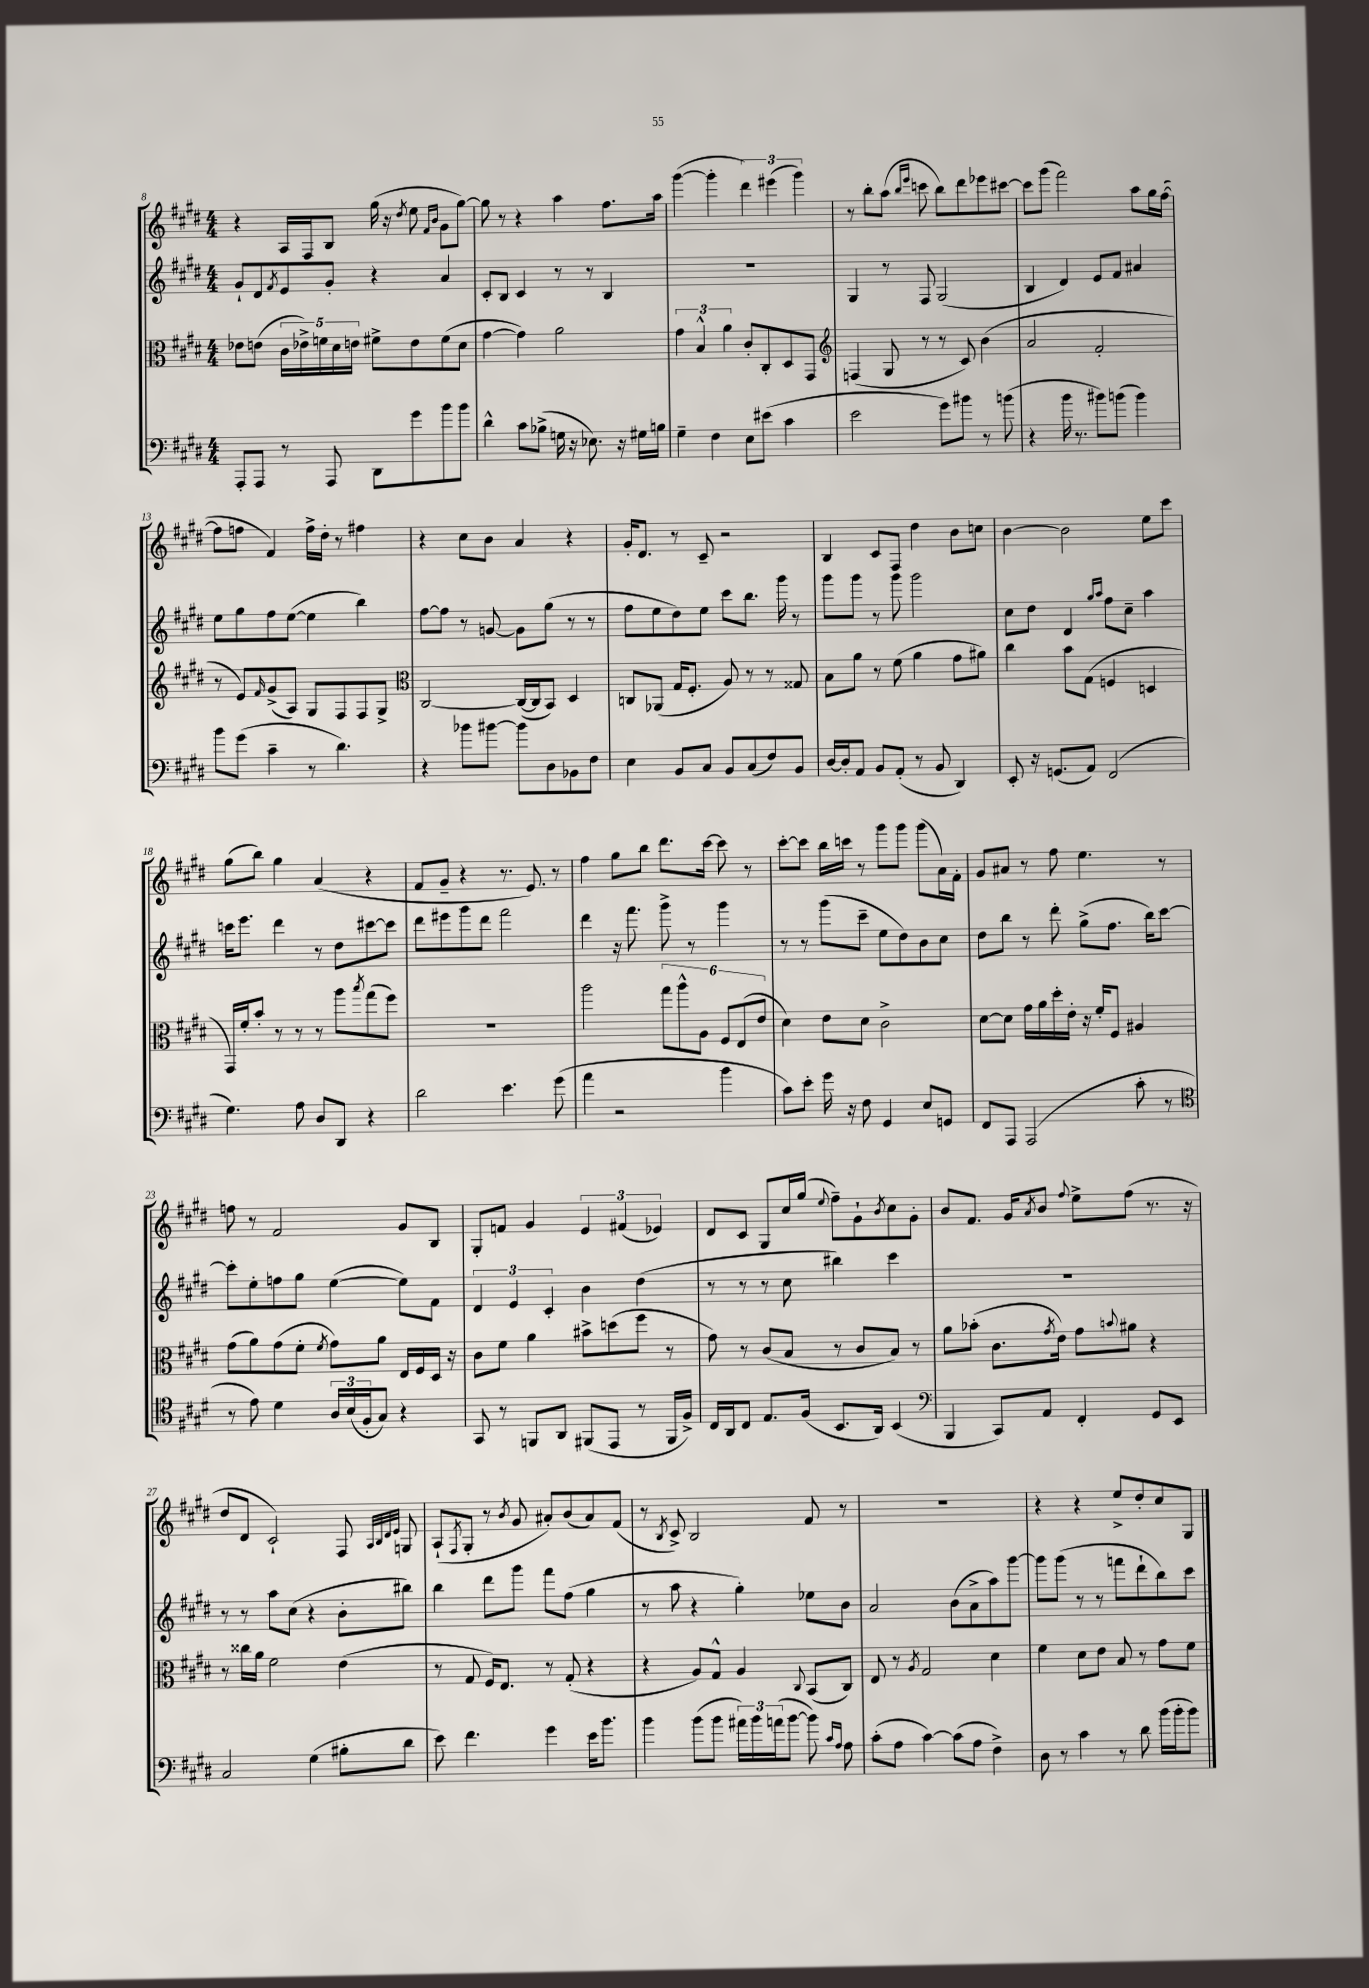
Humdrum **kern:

**kern	**kern	**kern	**kern
*staff4	*staff3	*staff2	*staff1
*clefF4	*clefC3	*clefG2	*clefG2
*k[f#c#g#d#]	*k[f#c#g#d#]	*k[f#c#g#d#]	*k[f#c#g#d#]
*M4/4	*M4/4	*M4/4	*M4/4
8AAA'	8e-	8g#`	4r
8AAA	(8e	8d#	.
.	.	8qf#	.
8r	20c#	8e	16A
.	20e-^)	.	.
.	.	.	16F#
.	20f	.	.
8AAA	.	8g#'	8B
.	20d#	.	.
.	20e	.	.
8DD#	8f#^	4r	(16gg#
.	.	.	16r
.	.	.	8qdd#
8g#	8e	.	8ee
.	.	.	16qqf#
.	.	.	16qqb
8b	(8f#	4a	8g#
8b	8d#	.	[8gg#)
=	=	=	=
4d#^^	[4g#	8c#'	8gg#]
.	.	8B	8r
8c#	4g#])	4c#	4r
(8B-^	.	.	.
16G	2a	8r	4aa
16r	.	.	.
8.E-)	.	8r	.
.	.	4B	8.ff#
16r	.	.	.
16G#	.	.	.
16B	.	.	16aa
=	=	=	=
4G#~	6g#	1r	([4ggg#
.	6B^^	.	.
4F#	.	.	4ggg#']
.	6a	.	.
8E	8c#'	.	6ddd#)
(8e#	8C#'	.	.
.	.	.	(6eee#
4c#	8D#	.	.
.	.	.	6ggg#)
.	8GG#	.	.
=	=	=	=
*	*clefG2	*	*
2e	(4F	4G#	8r
.	.	.	8bb'
.	8G#	8r	(8aa
.	.	.	16qqbb
.	.	.	16qqeee
.	8r	8F#	8ccc
8g#)	8r	(2G#	8bb)
8b#	8c#)	.	8ddd#
8r	(4b	.	8eee-
(8b	.	.	[8ccc#
=	=	=	=
4r	2a	4B	8ccc#]
.	.	.	(8ggg#
16b	.	4d#)	2fff#)
8.r	.	.	.
8b#)	2f#'	8e	.
(8b	.	8f#	.
4b)	.	4a#	8aa
.	.	.	16gg#
.	.	.	([16ff#
=	=	=	=
8b	8r	8ee	8ff#]
(8g#	8e)	8gg#	8ff
.	16qqf#	.	.
4c#~	(8g#^	8ff#	4f#)
.	8A)	([8ee	.
8r	8G#	4ee]	16ff^
.	.	.	16dd#'
4.d#)	8F#	.	8r
.	8F#	4bb)	4ff#
.	8G#^	.	.
=	=	=	=
*	*clefC3	*	*
4r	[2C#	[8ff#	4r
.	.	8ff#]	.
8b-	.	8r	8cc#
[8b#	.	[8g	8b
8b#]	(16C#_	8g]	4a
.	16C#]	.	.
8D#	8BB)	(8gg#	.
8BB-	4D#	8r	4r
8F#	.	8r	.
=	=	=	=
4E	8C	8ff#	16g#'
.	.	.	8.d#
.	(8AA-	8ee	.
8BB	16G#	8dd#)	8r
.	8.F#'	.	.
8C#	.	8ee	8c#~
8BB	8A)	8ccc#	2r
(8C#	8r	8.bb	.
8F#)	8r	.	.
.	.	16ggg#	.
8BB	8G##	8r	.
=	=	=	=
[16D#	8B	8ggg#	4B
16D#']	.	.	.
8AA	8a	8ggg#	.
8BB	8r	8r	8c#
(8AA'	(8f#	8ggg#	8F#
8r	4a	2ggg#	4dd#
8BB	.	.	.
4DD#)	8g#	.	8b
.	8a#)	.	8cc
=	=	=	=
8EE'	4cc#	8cc#	[4b
16r	.	8dd#	.
(8.GG	.	.	.
.	8b	4d#	2b]
8AA)	(8G#	.	.
.	.	16qqgg#	.
.	.	16qqaa	.
(2FF#	4F	8ff#	.
.	.	8cc#~	.
.	4D	4aa	8ee
.	.	.	8ccc#
=	=	=	=
4.G#)	16GG#)	16ccc	(8gg#
.	16f#'	8.eee	.
.	8b'	.	8bb)
.	8r	4ddd#	4gg#
8A	8r	.	.
8D#	8r	8r	(4a
8DD#	8aa	8dd#	.
.	8qbb	.	.
4r	(8gg#	[8ccc#	4r
.	8ff#)	8ccc#]	.
=	=	=	=
2d#	1r	8ddd#	8f#
.	.	8eee#	8g#~
.	.	8ggg#	4r
.	.	8ddd#	.
4.e	.	2fff#	8.r
.	.	.	8.e)
(8g#	.	.	8r
=	=	=	=
4a	2aa	4ddd#	4ff#
2r	.	16r	8gg#
.	.	8.fff#	.
.	.	.	8bb
.	12gg#	8ggg#^	8.ddd#
.	12aa^^	.	.
.	.	8r	.
.	12A	.	.
.	.	.	[16ccc#
4b	12F#	4ggg#	8ccc#]
.	(12E	.	.
.	.	.	8r
.	12e	.	.
=	=	=	=
8c#)	4d#)	8r	[8ccc#'
8e'	.	8r	8ccc#]
16g#	8e	(8ggg#	16bb
16r	.	.	16ccc
8F#	8d#	8ccc#~	8r
4GG#	2c#^	8ee	8ggg#
.	.	8dd#)	8ggg#
8E	.	8b	(8ggg#
8GG	.	8cc#	16a)
.	.	.	16f#'
=	=	=	=
8FF#	[8d#	8dd#	8g#
8AAA	8d#]	8bb	8a#
(2AAA	16g#	8r	8r
.	16a	.	.
.	16dd#'	8ddd#'	8ff#
.	16e'	.	.
.	16r	(8gg#^	4.ee
.	16f#'	.	.
.	8F#	8.ff#	.
8c#'	4A#	.	.
.	.	16bb)	.
8r	.	[8ccc#	8r
=	=	=	=
*clefC4	*	*	*
8r	(8g#	8ccc#']	8ff
8e)	8a)	8ee'	8r
4d#	(8g#	8ff	2f#
.	8f#'	8gg#	.
.	8qf#	.	.
24A	8g#)	([4ee	.
(24B	.	.	.
24F#'	.	.	.
8G#)	8a	.	.
4r	16E	8ee])	8g#
.	16F#	.	.
.	16D#	8f#	8B
.	16r	.	.
=	=	=	=
8GG#	8c#	6d#	8G#'
8r	8f#	.	8f
.	.	6e	.
8FF	4a	.	4g#
.	.	6c#'	.
8AA	.	.	.
(8FF#	8b#^	4b	6e
8EE	(8dd	.	.
.	.	.	(6f#
8r	8ff#	(4dd#	.
.	.	.	6e-)
16FF#	8r	.	.
16F#^)	.	.	.
=	=	=	=
16C#	8g#)	8r	8d#
16AA	.	.	.
8C#	8r	8r	8c#
8.E	(8c#	8r	8G#
.	8B	8cc#	16cc#
(16F#	.	.	(16gg#
.	.	.	8qqee
8.BB	8r	4bb#)	8ff#~)
.	8c#	.	8g#`
16AA)	.	.	.
.	.	.	8qb
(4BB	8B)	4ccc#	8cc#
.	8r	.	8g#'
=	=	=	=
*clefF4	*	*	*
4BBB	8a	1r	8b
.	(8b-'	.	8.f#
8CC#)	8.c#	.	.
.	.	.	16g#
.	.	.	8qa
8AA	.	.	8b
.	8qg#	.	.
.	16e)	.	.
.	.	.	8qqff#
4FF#'	8g#	.	8ee^
.	8qqb	.	.
.	8a#	.	(8ff#
8GG#	4r	.	8.r
8EE	.	.	.
.	.	.	16r
=	=	=	=
2C#	8r	8r	8dd#
.	16cc##	8r	8d#
.	16a	.	.
.	2f#	8aa	2c#`)
.	.	(8cc#	.
(4G#	.	4r	.
8B#'	(4e	8b'	8F#
.	.	.	32qqA
.	.	.	32qqB
.	.	.	32qqd#
.	.	.	32qqe
8d#	.	8bb#)	8G
=	=	=	=
8e)	8r	4bb	(8A`
.	.	.	8qF#
4.f#	8G#	.	8G#'
.	16F#)	8ddd#	8r
.	8.E	.	.
.	.	.	8qb
.	.	8ggg#	8g#
4g#	8r	8fff#	8a#')
.	(8G#'	(8ff#	(8b
16e	4r	4gg#	8a#)
8.b	.	.	.
.	.	.	(8f#
=	=	=	=
4b	4r	8r	8r
.	.	.	8qB
.	.	8aa	8c#^)
(8b	8A)	4r	2B
8b	8G#^^	.	.
24a#)	4A	4gg#')	.
24b	.	.	.
(24a	.	.	.
[8b	.	.	.
.	8qqC#	.	.
8b])	(8BB	8ee-	8f#
16qqc#	.	.	.
16qqA	.	.	.
8A	8C#)	8b	8r
=	=	=	=
(8c#'	8E	2a	1r
8A	8r	.	.
.	8qA	.	.
[4c#)	2G#	.	.
(8c#]	.	(8b	.
8A	.	8a^	.
4F#^)	4d#	8aa)	.
.	.	[8ggg#	.
=	=	=	=
8D#	4f#	8ggg#]	4r
8r	.	(8ggg#	.
4c#	8d#	8r	4r
.	8e	8r	.
8r	8B	8fff	8ee^
8d#	8r	8ddd#`	8dd#'
(16b	8g#	8bb)	8cc#
16b'	.	.	.
8b)	8f#	8ccc#	8G#
==	==	==	==
*-	*-	*-	*-
